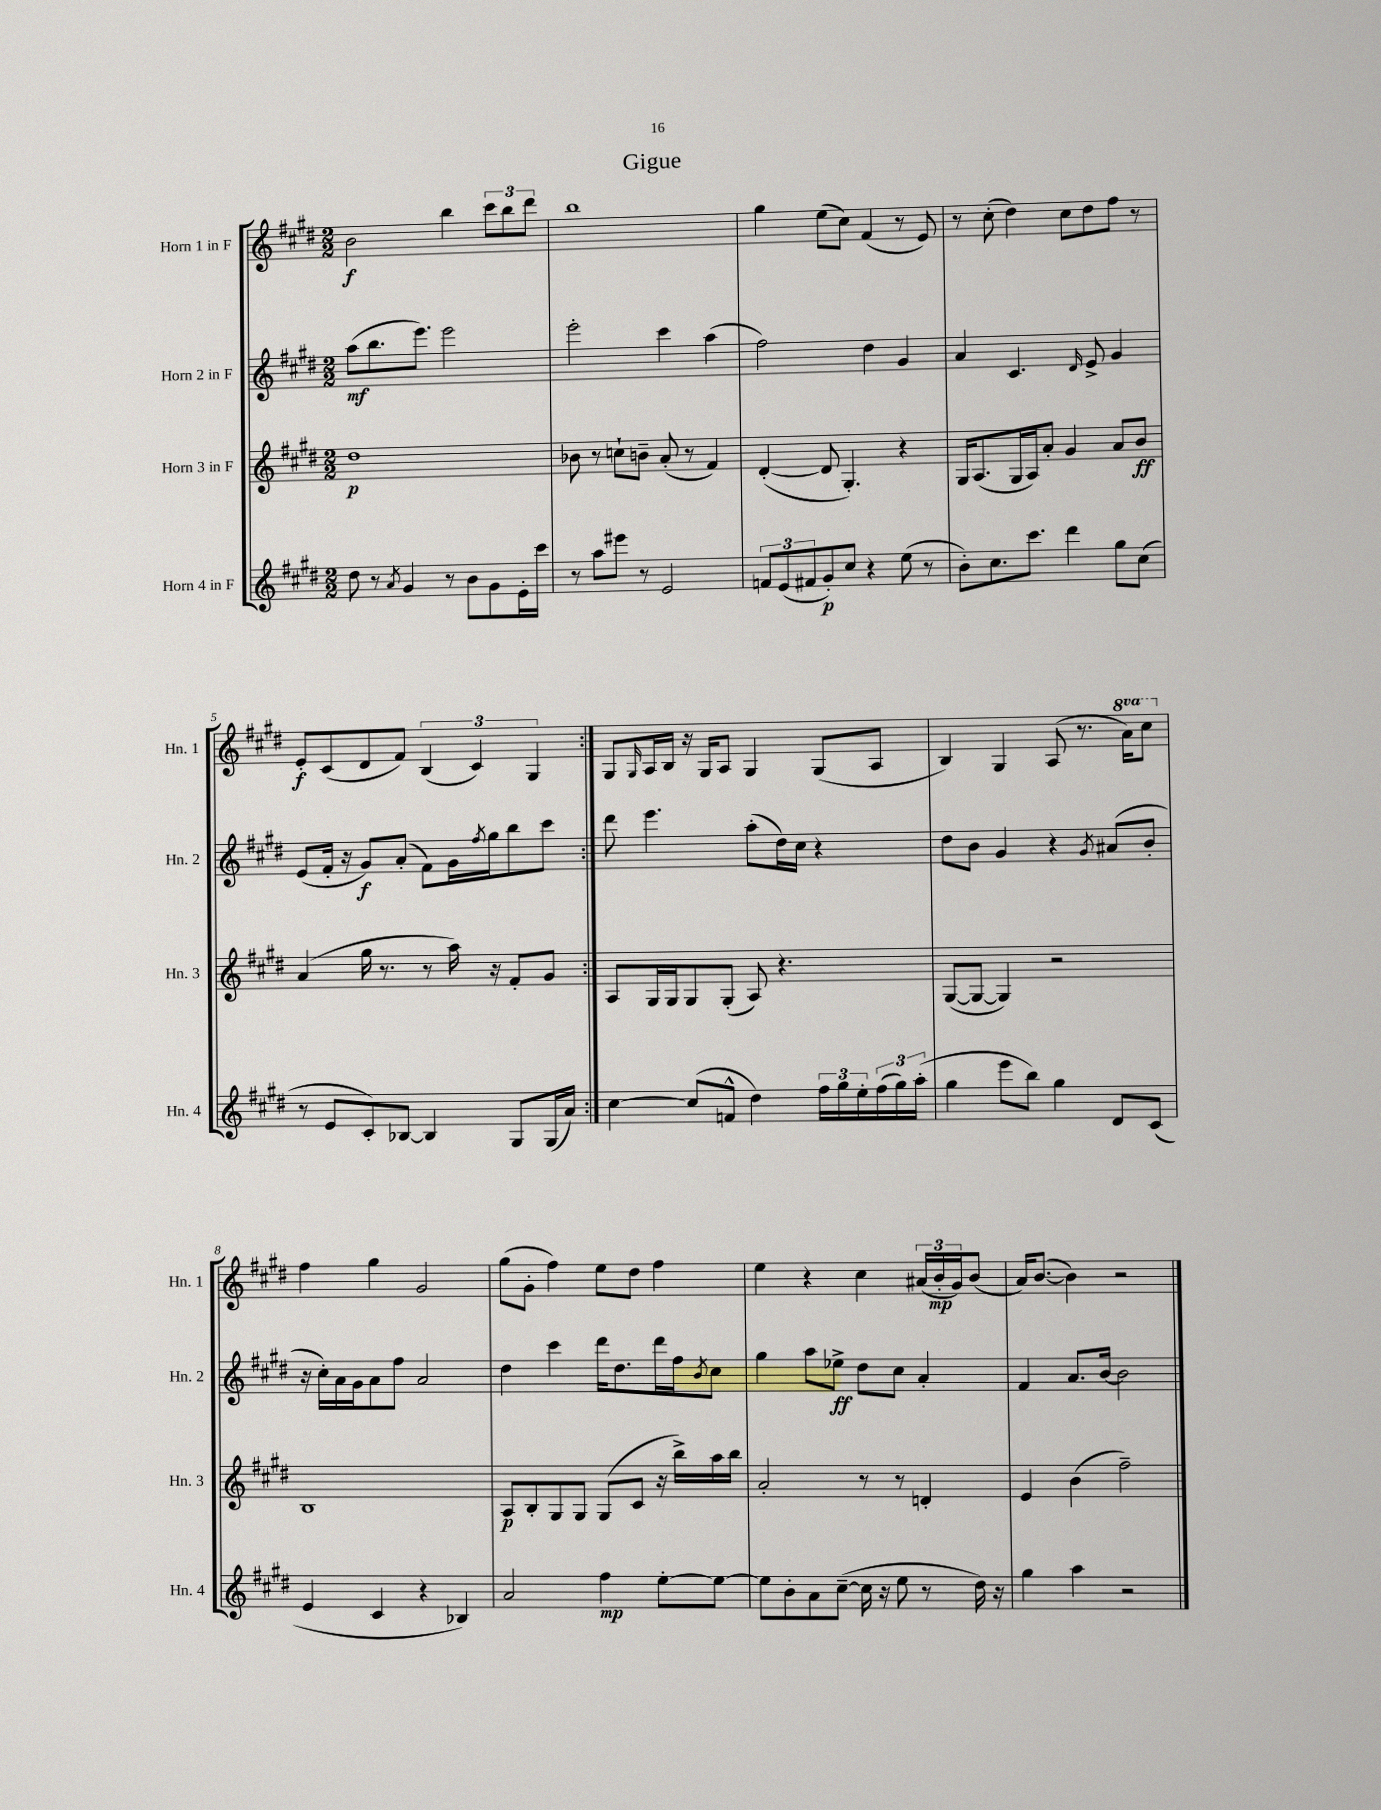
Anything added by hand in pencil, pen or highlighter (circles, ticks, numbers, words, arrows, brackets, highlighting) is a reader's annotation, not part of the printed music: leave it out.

**kern	**dynam	**kern	**dynam	**kern	**dynam	**kern	**dynam
*part4	*part4	*part3	*part3	*part2	*part2	*part1	*part1
*staff4	*staff4	*staff3	*staff3	*staff2	*staff2	*staff1	*staff1
*I"Horn 4 in F	*	*I"Horn 3 in F	*	*I"Horn 2 in F	*	*I"Horn 1 in F	*
*I'Hn. 4	*	*I'Hn. 3	*	*I'Hn. 2	*	*I'Hn. 1	*
*clefG2	*	*clefG2	*	*clefG2	*	*clefG2	*
*k[f#c#g#d#]	*	*k[f#c#g#d#]	*	*k[f#c#g#d#]	*	*k[f#c#g#d#]	*
*M2/2	*	*M2/2	*	*M2/2	*	*M2/2	*
=1	=1	=1	=1	=1	=1	=1	=1
8dd#\	.	1dd#	p	(8aa\L	mf	2b\	f
8r	.	.	.	8.bb\	.	.	.
8qa/	.	.	.	.	.	.	.
4g#/	.	.	.	.	.	.	.
.	.	.	.	8.eee\J)	.	.	.
8r	.	.	.	2eee\	.	4bb\	.
8b\L	.	.	.	.	.	.	.
8g#\	.	.	.	.	.	12ccc#\L	.
.	.	.	.	.	.	12bb\	.
16e'\L	.	.	.	.	.	.	.
.	.	.	.	.	.	12ddd#\J	.
16ccc#\JJ	.	.	.	.	.	.	.
=2	=2	=2	=2	=2	=2	=2	=2
8r	.	8b-X\	.	2eee'\	.	1bb	.
8aa\L	.	8r	.	.	.	.	.
8eee#X\J	.	8ccn`\L	.	.	.	.	.
8r	.	8bn~\J	.	.	.	.	.
2e/	.	(8a'/	.	4ccc#\	.	.	.
.	.	8r	.	.	.	.	.
.	.	4f#/)	.	(4aa\	.	.	.
=3	=3	=3	=3	=3	=3	=3	=3
12fn/L	.	([4d#'/	.	2ff#\)	.	4gg#\	.
(12e/	.	.	.	.	.	.	.
12f#X/	.	.	.	.	.	.	.
8g#'/)	p	8d#/]	.	.	.	(8ee\L	.
8cc#/J	.	4.G#'/)	.	.	.	8cc#\J)	.
4r	.	.	.	4dd#\	.	(4f#/	.
(8ee\	.	4r	.	4g#/	.	8r	.
8r	.	.	.	.	.	8e/)	.
=4	=4	=4	=4	=4	=4	=4	=4
8b'\L)	.	16G#/KL	.	4a/	.	8r	.
.	.	(8.A/	.	.	.	.	.
8.cc#\	.	.	.	.	.	(8cc#'\	.
.	.	16G#/L	.	4.c#/	.	4dd#\)	.
8.ccc#\J	.	16A/J)	.	.	.	.	.
.	.	8a'/J	.	.	.	.	.
4ddd#\	.	4g#/	.	.	.	8cc#\L	.
.	.	.	.	16qqd#/	.	.	.
.	.	.	.	8e^/	.	8dd#\	.
8gg#\L	.	8a/L	.	4g#/	.	8ff#\J	.
(8cc#\J	.	8b/J	ff	.	.	8r	.
!!LO:LB:g=z
=5	=5	=5	=5	=5	=5	=5	=5
8r	.	(4a/	.	(8e/L	.	8e'/L	f
8e/L	.	.	.	16f#'/Jk	.	(8c#/	.
.	.	.	.	16r	.	.	.
8c#'/)	.	16gg#\	.	8g#/L)	f	8d#/	.
.	.	8.r	.	.	.	.	.
[8B-X/J	.	.	.	(8a'/J	.	8f#/J)	.
4B-/]	.	8r	.	8f#\L)	.	(6B/	.
.	.	16aa\)	.	16g#\L	.	.	.
.	.	.	.	.	.	6c#/)	.
.	.	.	.	8qff#/	.	.	.
.	.	16r	.	16gg#\J	.	.	.
8G#/L	.	8f#'/L	.	8bb\	.	.	.
.	.	.	.	.	.	6G#/	.
(16G#/L	.	8g#/J	.	8ccc#\J	.	.	.
16a/JJ)	.	.	.	.	.	.	.
=6:|!	=6:|!	=6:|!	=6:|!	=6:|!	=6:|!	=6:|!	=6:|!
[4cc#\	.	8A/L	.	8ddd#\	.	8G#/L	.
.	.	.	.	.	.	16qqG#/	.
.	.	16G#/L	.	4.eee\	.	16A/L	.
.	.	16G#/J	.	.	.	16B/JJ	.
(8cc#/L]	.	8G#/	.	.	.	16r	.
.	.	.	.	.	.	16G#/KL	.
8fn^^/J	.	(8G#'/J	.	.	.	8A/J	.
4dd#\)	.	8A/)	.	(8aa'\L	.	4G#/	.
.	.	4.r	.	16dd#\L)	.	.	.
.	.	.	.	16cc#\JJ	.	.	.
24ff#\LL	.	.	.	4r	.	(8G#/L	.
24gg#\	.	.	.	.	.	.	.
24ee'\	.	.	.	.	.	.	.
(24ff#\	.	.	.	.	.	8A/J	.
24gg#\)	.	.	.	.	.	.	.
(24aa'\JJ	.	.	.	.	.	.	.
=7	=7	=7	=7	=7	=7	=7	=7
4gg#\	.	([8G#/L	.	8dd#\L	.	4B/)	.
.	.	8G#/J_	.	8b\J	.	.	.
8eee\L	.	4G#/])	.	4g#/	.	4G#/	.
8bb\J)	.	.	.	.	.	.	.
4gg#\	.	2r	.	4r	.	(8A/	.
.	.	.	.	.	.	8.r	.
.	.	.	.	8qg#/	.	.	.
8d#/L	.	.	.	(8a#X/L	.	.	.
*	*	*	*	*	*	*8va	*
.	.	.	.	.	.	16aa\KL)	.
(8c#/J	.	.	.	8b'/J	.	8ccc#\J	.
!!LO:LB:g=z
=8	=8	=8	=8	=8	=8	=8	=8
*	*	*	*	*	*	*X8va	*
4e/	.	1B	.	16r	.	4ff#\	.
.	.	.	.	16cc#'\LL)	.	.	.
.	.	.	.	16a\	.	.	.
.	.	.	.	16g#\J	.	.	.
4c#/	.	.	.	8a\	.	4gg#\	.
.	.	.	.	8ff#\J	.	.	.
4r	.	.	.	2a/	.	2g#/	.
4B-X/)	.	.	.	.	.	.	.
=9	=9	=9	=9	=9	=9	=9	=9
2a/	.	8A/L	p	4dd#\	.	(8gg#\L	.
.	.	8B'/	.	.	.	8g#'\J	.
.	.	8G#/	.	4ccc#\	.	4ff#\)	.
.	.	8G#/J	.	.	.	.	.
4ff#\	mp	(8G#/L	.	16ddd#\KL	.	8ee\L	.
.	.	.	.	8.dd#\	.	.	.
.	.	8c#/J	.	.	.	8dd#\J	.
[8ee'\L	.	16r	.	16ddd#\L	.	4ff#\	.
.	.	16bb^\LL)	.	16ff#\J	.	.	.
.	.	.	.	8qb/	.	.	.
8ee\J_	.	16aa\	.	8cc#\J	.	.	.
.	.	16bb\JJ	.	.	.	.	.
=10	=10	=10	=10	=10	=10	=10	=10
8ee\L]	.	2a'/	.	4gg#\	.	4ee\	.
8b'\	.	.	.	.	.	.	.
8a\	.	.	.	8aa\L	.	4r	.
([8cc#~\J	.	.	.	8ee-X^\J	ff	.	.
16cc#\]	.	8r	.	8dd#\L	.	4cc#\	.
16r	.	.	.	.	.	.	.
8ee\	.	8r	.	8cc#\J	.	.	.
8r	.	4dn'/	.	4a'/	.	(24a#X/LL	.
.	.	.	.	.	.	24b'/	mp
.	.	.	.	.	.	24g#/J)	.
16dd#\)	.	.	.	.	.	(8b/J	.
16r	.	.	.	.	.	.	.
=11	=11	=11	=11	=11	=11	=11	=11
4gg#\	.	4e/	.	4f#/	.	16a/KL)	.
.	.	.	.	.	.	([8.b/J	.
4aa\	.	(4b\	.	8.a/L	.	4b\])	.
.	.	.	.	[16b/Jk	.	.	.
2r	.	2ff#~\)	.	2b\]	.	2r	.
==	==	==	==	==	==	==	==
*-	*-	*-	*-	*-	*-	*-	*-
